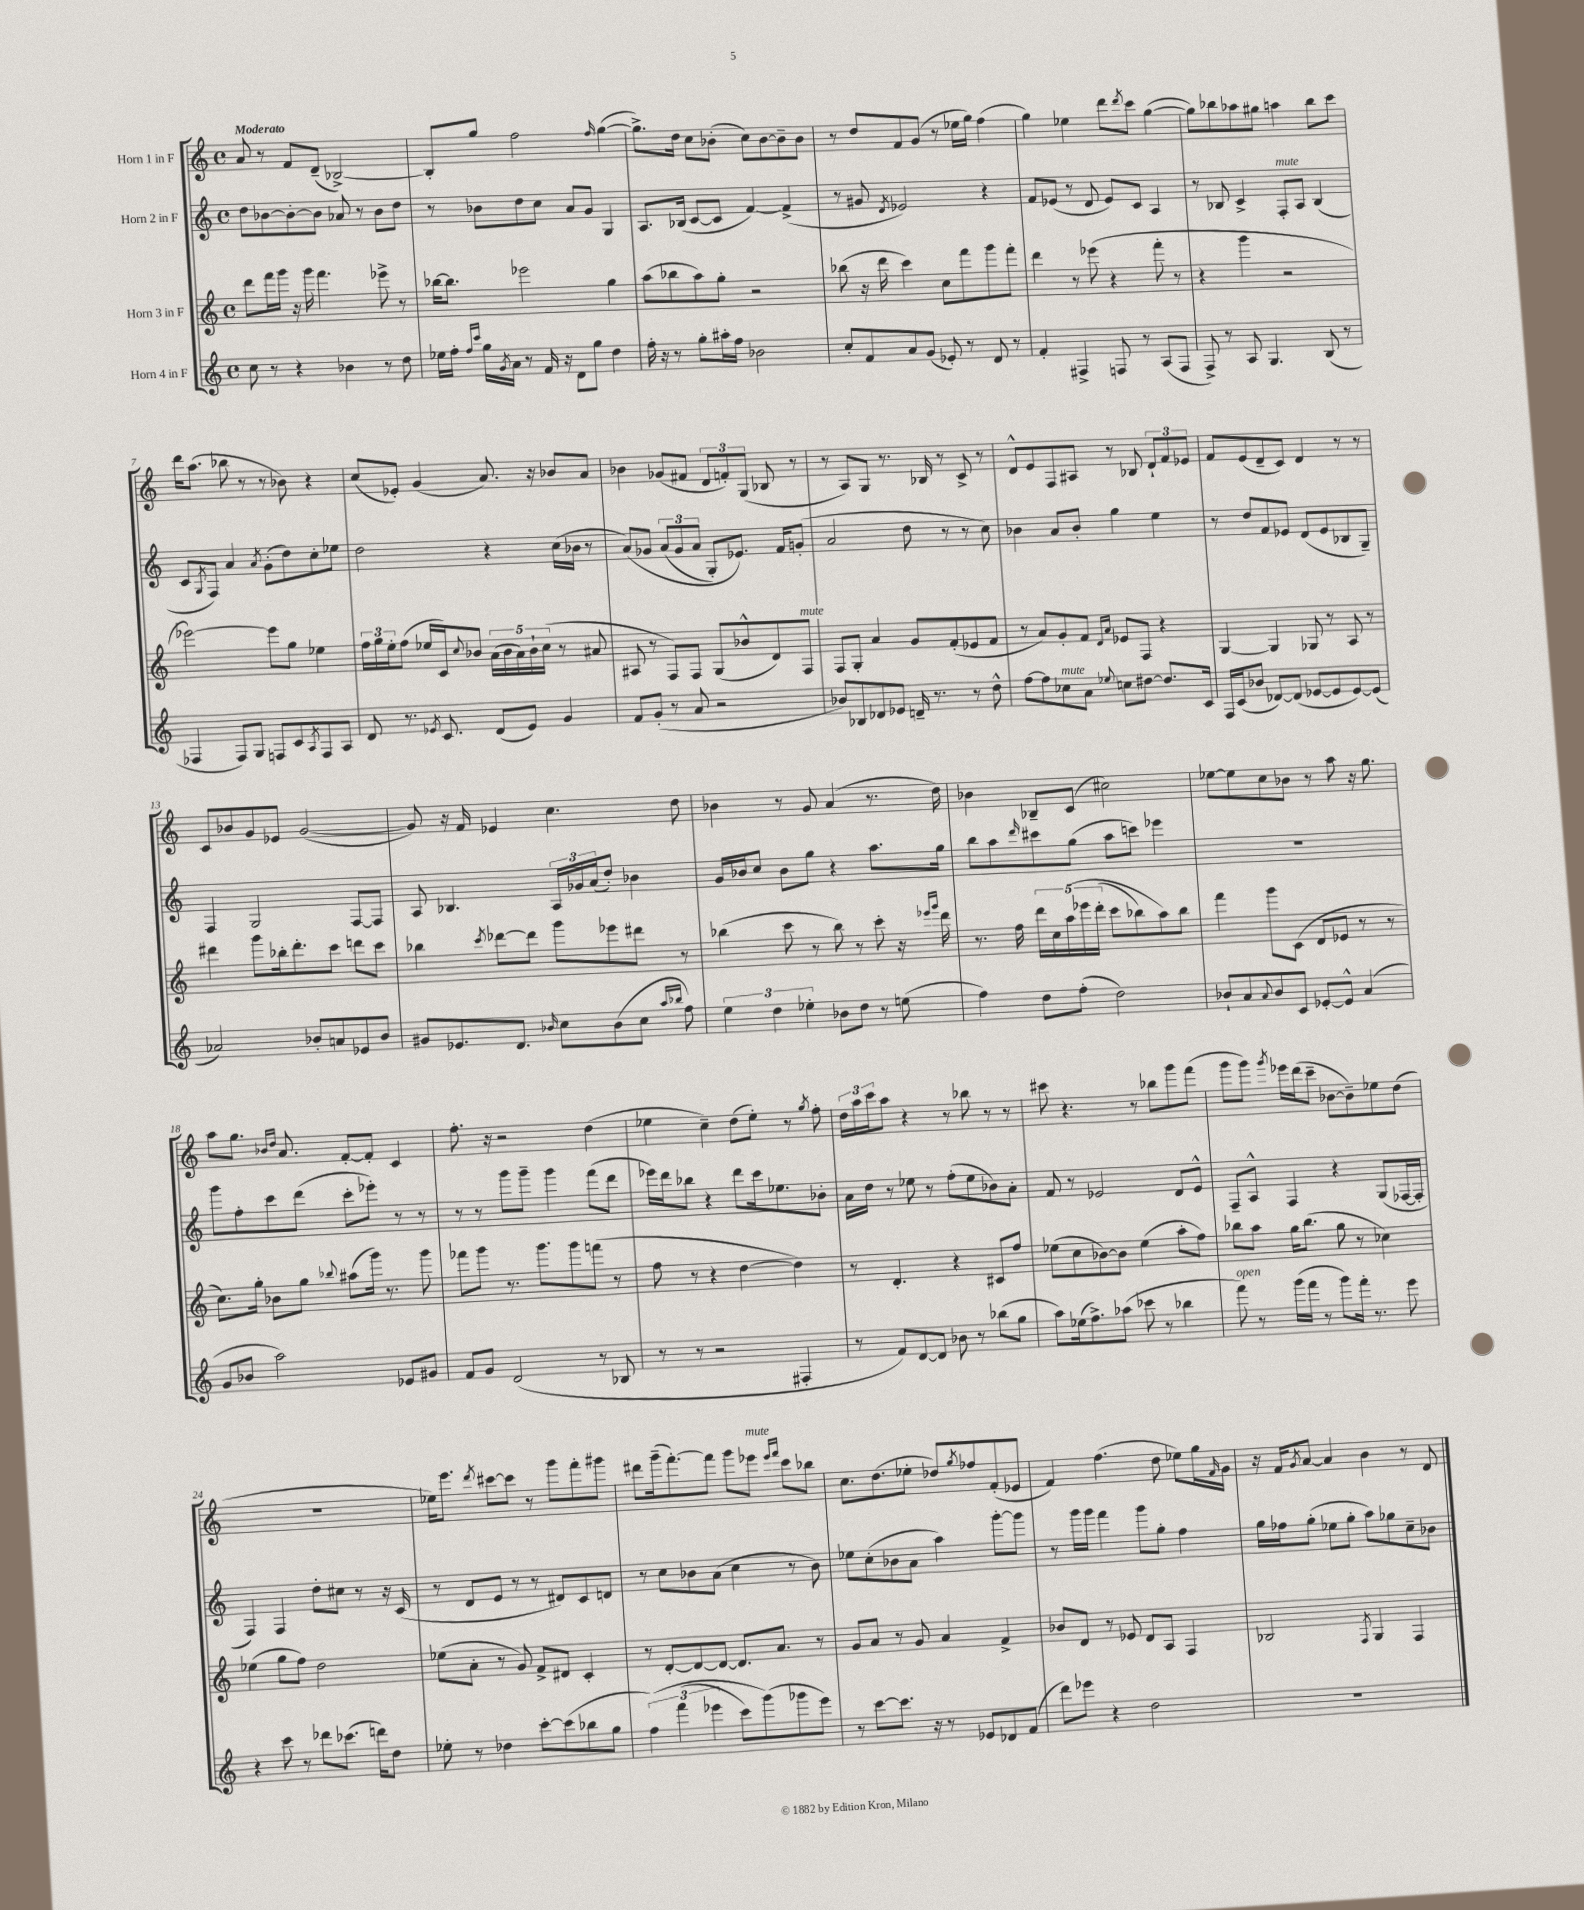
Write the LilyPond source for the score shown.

<<
\new StaffGroup <<
\new Staff = "s0" \with { instrumentName = "Horn 1 in F" } {
    \clef treble \key c \major \defaultTimeSignature \time 4/4 \tempo "Moderato"
    a'8 r8 f'8 d'8--( bes2~->) |
    bes8-. g''8 f''2 \grace { f''16 } g''4~( |
    g''8.->) d''16 c''8 bes'8-.( c''8) bes'8~ bes'8-- bes'8 |
    r8 d''8 f'8 g'8( r8 ees''16 g''16) f''4( |
    g''4) ees''4 d'''8 \acciaccatura { d'''8 } c'''8 g''4~( |
    g''8) bes''8 aes''8 gis''8 a''4 bes''8 c'''8 |
    d'''16 a''8.( bes''8 r8 r8 bes'8) r4 |
    c''8( ees'8-.) g'4( a'8.) r16 bes'8 a'8 |
    bes'4 ges'8( fis'8 \tuplet 3/2 { d'8 f'8-.) g8( } bes8 r8 |
    r8 a8) g8 r8. bes16 r8 c'8-> r8 |
    d'8-^ e'8 f8 ais8 r8 bes8 \tuplet 3/2 { d'8-! f'8 ees'8 } |
    f'8 e'8( d'8-- c'8) d'4 r8 r8 |
    c'8 bes'8 g'8 ees'8 g'2~( |
    g'8) r16 f'16 ees'4 c''4. d''8 |
    bes'4 r8 g'8 a'4( r8. d''16) |
    bes'4 bes8-- c'8( cis''2) |
    ees''8~ ees''8 c''8 bes'8 r8 a''8 r16 g''8. |
    a''8 g''8. \grace { bes'16 d''16 } a'8. f'8~-. f'8-. c'4 |
    f''8.-. r16 r2 d''4( |
    ees''4 c''4--) d''8( ees''8-.) r8 \acciaccatura { g''8 } f''8-. |
    \tuplet 3/2 { d''16 a''16 c'''16 } a''8 r4 r8 bes''8 r8 r8 |
    cis'''8 r4. r8 bes''8 g'''8 f'''8( |
    g'''8 g'''8) \acciaccatura { g'''8 } ees'''16 d'''16( c'''8-- bes'8~ bes'8--) ees''8 d''8( |
    R1 |
    ees''16) e'''8. \acciaccatura { d'''8 } cis'''8~ cis'''8 r8 g'''8 f'''8-. gis'''8 |
    dis'''8 g'''16--( f'''8.~-.) f'''8 g'''8 ees'''8^\markup { \italic "mute" } \grace { ees'''16 f'''16 } c'''8 bes''8 |
    c''8. d''8.( ees''8-. des''8) \acciaccatura { g''8 } fes''8 f'8-.( ees'8 |
    f'4) f''4.( d''8 ees''8) g''16 \grace { f'16 } g'16 |
    r16 f'16 \acciaccatura { g'8 } a'8~ a'4 b'4 r8 d'8 \bar "|." |
}
\new Staff = "s1" \with { instrumentName = "Horn 2 in F" } {
    \clef treble \key c \major \defaultTimeSignature \time 4/4
    d''8 bes'8~ bes'8~-. bes'8 aes'8 r8 bes'8 d''8 |
    r8 bes'8 d''8 c''8 a'8 g'8 g4 |
    a8. bes16( c'8~ c'8 f'4~) f'4->( |
    r8 gis'8 \acciaccatura { d'8 } ees'2) r4 |
    f'8 ees'8( r8 d'8 ees'8) c'8 a4 |
    r8 bes8 c'4-> f8-.^\markup { \italic "mute" } a8 bes4( |
    c'8 \acciaccatura { g8 } f8) a'4 \acciaccatura { a'8 } g'8-.( d''8) c''8-. ees''8 |
    d''2 r4 c''16( bes'16 r8 |
    a'8)\( ges'8 \tuplet 3/2 { a'8( ges'8 a'8 } g8-.) ees'8.\) f'16 g'8-.( |
    a'2 d''8 r8 r8 c''8) |
    bes'4 a'8 bes'8-. g''4 e''4 |
    r8 d''8 f'8 ees'8 d'8( ees'8 bes8 g8--) |
    f4 g2 f8~ f8 |
    a8 bes4. \tuplet 3/2 { a16 ges'16 a'16( } d''8-.) bes'4 |
    g'16 bes'16 c''8 bes'8 g''8 r4 a''8. g''16 |
    b''8 a''8 \grace { d'''16 } cis'''8 g''8( a''8 c'''8) ees'''4 |
    R1 |
    g'''8 f''8-. c'''8 d'''8( c'''8-. ees'''8-.) r8 r8 |
    r8 r8 g'''8 g'''8-- g'''4 f'''8( d'''8 |
    ees'''16) d'''16 bes''8 r4 d'''8 c'''16 ees''8. bes'8-. |
    a'16 d''16 r8 ees''8 r8 f''8-.( ees''8 bes'8) a'8-. |
    f'8 r8 ees'2 d'8 ees'8-^ |
    f8-- a8-^ f4 r4 g8( fes16~ fes16-. |
    f4) f4 d''8-. cis''8 r8 r16 c'16( |
    r8 d'8 e'8 r8 r8 dis'8) c'8 d'8 |
    r8 c''8 bes'8 a'8( c''4 r8 bes'8) |
    ees''8 c''8-.( bes'8 a'8 a''4) g'''8~-. g'''8 |
    r8 g'''16 g'''16 f'''4 g'''8 g''8-. f''4 |
    g''16 fes''16 g''8-.( ees''8 g''8-. a''8) ges''8 c''8-- bes'8 \bar "|." |
}
\new Staff = "s2" \with { instrumentName = "Horn 3 in F" } {
    \clef treble \key c \major \defaultTimeSignature \time 4/4
    d'''8 f'''16 g'''16 r16 g'''16 f'''4. ees'''8-> r8 |
    bes''16~ bes''8. ees'''2 g''4 |
    a''8( bes''8 a''8) g''8-. r2 |
    bes''8( r16 d'''16 c'''4) c''8 f'''8 g'''8 f'''8-. |
    d'''4 r8 ees'''8( r4 f'''8-. r8 |
    r4 g'''4 r2 |
    ees'''2~) ees'''8 g''8 ees''4 |
    \tuplet 3/2 { f''16 g''16 e''16-. } f''8( ees''16 c'16) \appoggiatura { c''8 } bes'8 \tuplet 5/4 { a'16( bes'16 a'16) bes'16-! c''16( } r8 ais'8 |
    ais8 r8 f8) f8 g8( bes'8-^ d'8) f8^\markup { \italic "mute" } |
    f8 g8-. a'4 g'8 f'8-.( ees'8 f'8 |
    r8 a'8) g'8-. f'8 \grace { d'16 a'16 } ees'8 f8 r4 |
    g4~ g4 ges8 r8 a8 r8 |
    dis'''4 g'''8 bes''16-. dis'''8.-. c'''8 d'''8 c'''8 |
    bes''4 \acciaccatura { c'''8 } des'''8~ des'''8 g'''8 ees'''8 dis'''8 r8 |
    bes''4( c'''8 r8 bes''8) r8 c'''8-. r16 \grace { ees'''16 g'''16 } d'''16 |
    r8. f''16 \tuplet 5/4 { d'''16 c''16 a''16\( ees'''16 d'''16-.( } c'''8 bes''8) a''8\) bes''8 |
    f'''4 g'''8 c'8( d'8 ees'8 r8 r8 |
    c''8.) g''16-. bes'8 g''8 \appoggiatura { bes''8 } ais''8( g'''16) r8. g'''8 |
    fes'''8 g'''8 r8. g'''8. g'''8 f'''8( r8 |
    f''8 r8 r4 d''4~ d''4) |
    r8 d'4.-. r4 cis'8 f''8 |
    ees''8( c''8 bes'8~) bes'8 ees''4( a''8-. f''8) |
    bes''8 a''8 g''16 bes''8.( g''8 r8 ces''4) |
    ees''4( g''8 f''8) d''2 |
    ees''8( a'8-. r8 g'8) f'8-> dis'8 c'4-. |
    r8 d'8~-. d'8~ d'8~ d'8. a'8. r8 |
    g'8 a'8 r8 g'8 a'4 f'4-> |
    bes'8 d'8 r8 ees'8 d'8 a8 f4 |
    bes2 \acciaccatura { f8 } g4 f4 \bar "|." |
}
\new Staff = "s3" \with { instrumentName = "Horn 4 in F" } {
    \clef treble \key c \major \defaultTimeSignature \time 4/4
    c''8 r8 r4 bes'4 r8 d''8 |
    ees''16 f''16-. \grace { f''16 c'''16 } g''16 \acciaccatura { g'8 } a'16 r8 f'16 r16 d'8 g''8 d''4 |
    f''16-. r16 r8 g''8-. ais''16-. f''16 bes'2 |
    c''8-. f'8 a'8 g'8( ees'8-.) r8 d'8 r8 |
    f'4-. fis4-> f8 r8 a8( f8 |
    f8->) r8 a8 g4. b8( r8 |
    fes4 fes8) g8 f8 c'8 \acciaccatura { a8 } f8 a8 |
    d'8 r8. \acciaccatura { ees'8 } c'8. d'8( ees'8) g'4 |
    f'8 g'8-.( r8 a'8 r2 |
    bes'8) bes8 des'8 ees'8 d'16-- r8. r8 d''8-^ |
    f''8~ f''8 ces''8^\markup { \italic "mute" } a'8 \appoggiatura { ees''8 } c''8 dis''8~ dis''8. c'16 |
    f16 c'16( bes'8 des'8~) des'8( ees'8~ ees'8 ees'8~) ees'8( |
    aes'2) bes'8-. a'8 ees'8 bes'8 |
    gis'8 ees'8. d'8. \grace { bes'16 } c''8 bes'8( c''8 \grace { a''16 bes''16 } f''8) |
    \tuplet 3/2 { e''4 d''4 ees''4-. } bes'8 d''8 r8 e''8( |
    f''4) d''8 f''8-.( d''2) |
    bes'8-! a'8 \appoggiatura { a'8 } bes'8 c'8 ees'8~-. ees'8-^ a'4( |
    g'8 bes'8 a''2) ees'8 gis'8 |
    f'8 g'8 d'2( r8 bes8 |
    r8 r8 r2 fis4-. |
    r8 f'8) d'8~ d'8 bes'8 r8 bes''8( g''8 |
    a''8) ees''16( f''8.->) aes''8( ces'''8 r8 bes''4 |
    f'''8^\markup { \italic "open" }) r8 g'''16( f'''16 r8 g'''8) f'''16-. r8. e'''8 |
    r4 c'''8 r8 des'''8 ces'''8.( d'''16) d''8 |
    ees''8-. r8 des''4 c'''8~-. c'''8( bes''8 g''8 |
    \tuplet 3/2 { f''4)\( f'''4( ees'''4 } c'''8) g'''8(\) ges'''8 ees'''8) |
    r8 c'''8~ c'''8. r16 r8 ees'8 des'8 f'8( |
    d'''8) ees'''8 r4 d''2 |
    R1 \bar "|." |
}
>>
>>
